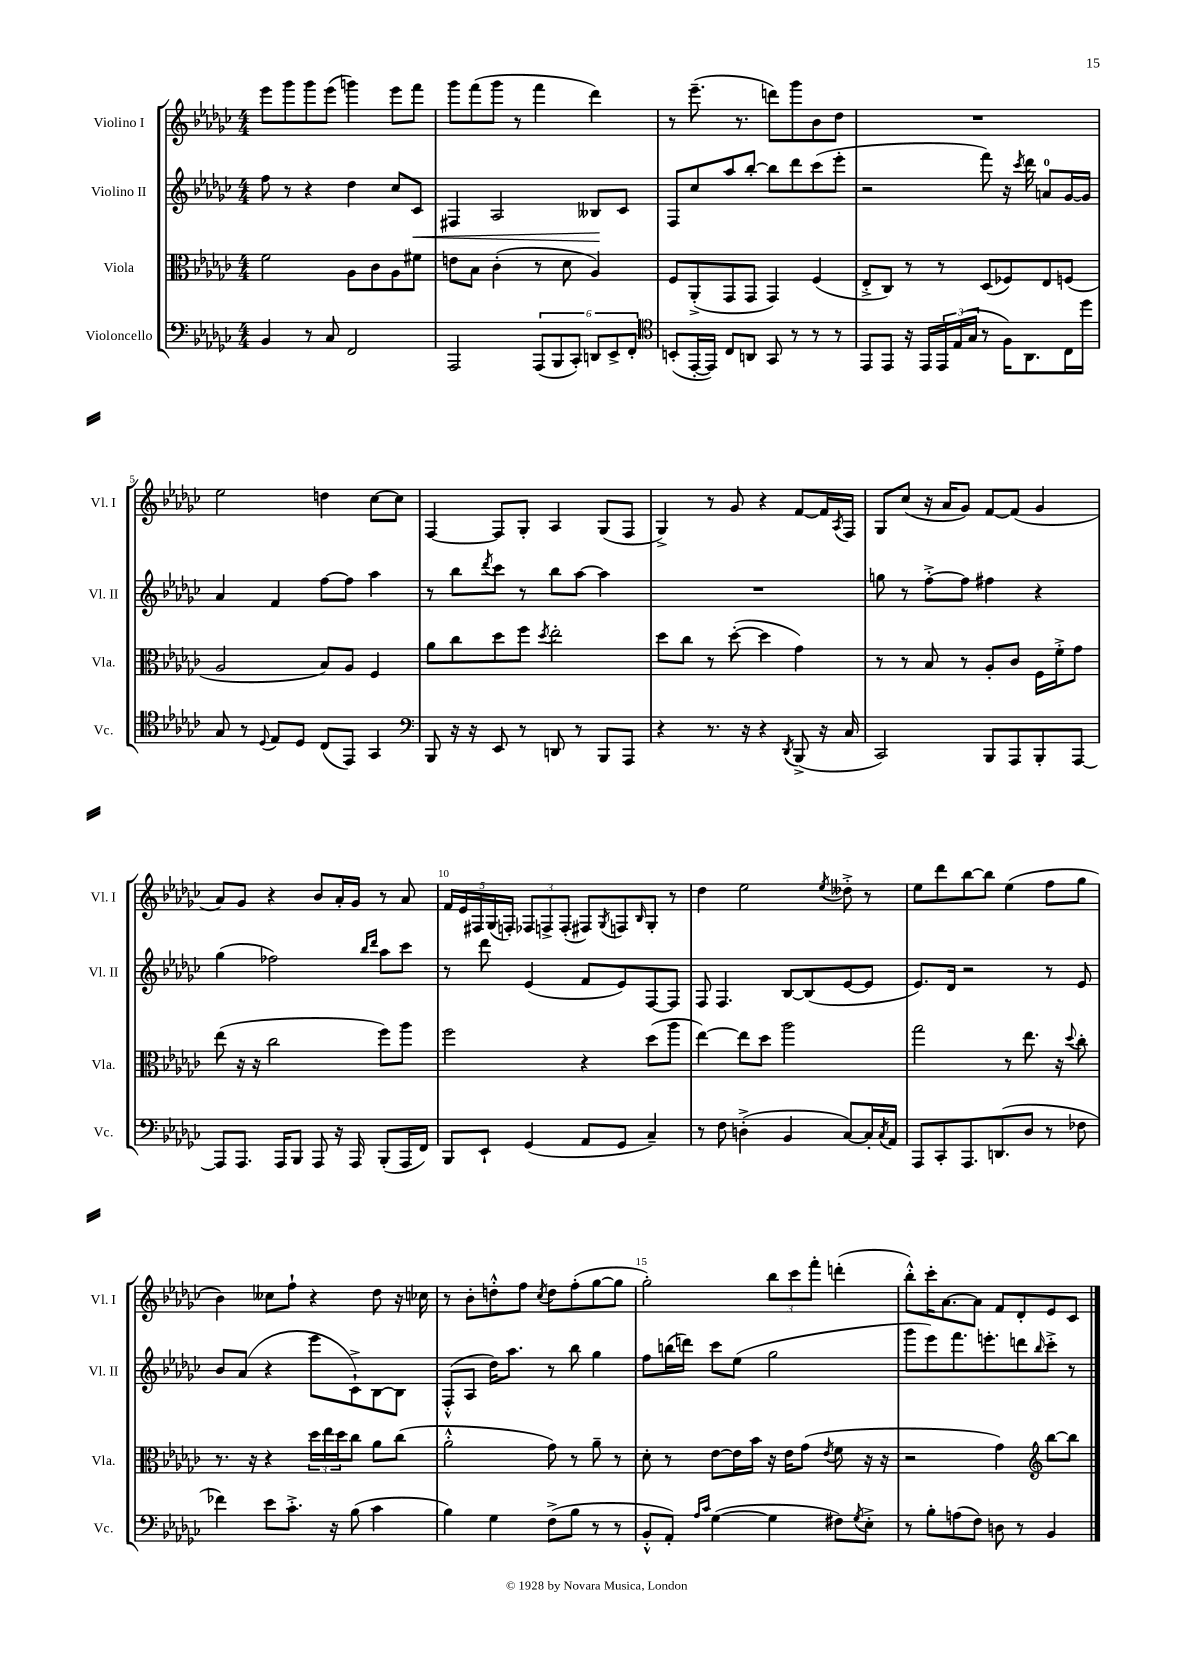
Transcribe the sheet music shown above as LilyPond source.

<<
\new StaffGroup <<
\new Staff = "s0" \with { instrumentName = "Violino I" shortInstrumentName = "Vl. I" } {
    \clef treble \key ges \major \numericTimeSignature \time 4/4
    ees'''8 ges'''8 ges'''8 ees'''8( g'''4) ees'''8 f'''8 |
    ges'''8 f'''8( ges'''8 r8 f'''4 des'''4) |
    r8 ees'''8.--( r8. d'''8) ges'''8 bes'8 des''8 |
    R1 |
    ees''2 d''4 ces''8~ ces''8 |
    f4~ f8 ges8-. aes4 ges8( f8 |
    ges4->) r8 ges'8 r4 f'8~ f'16 \acciaccatura { aes8 } f16 |
    ges8 ces''8( r16 aes'16 ges'8) f'8~ f'8( ges'4 |
    aes'8) ges'8 r4 bes'8 aes'16-. ges'16 r8 aes'8 |
    \tuplet 5/4 { f'16 ees'16 fis16 ges16( f16-.) } \tuplet 3/2 { fes8 f8-> f8-.( } fis8) \acciaccatura { ges8 } f8 \grace { bes16 } ges8-. r8 |
    des''4 ees''2 \acciaccatura { ees''8 } deses''8-.-> r8 |
    ees''8 des'''8 bes''8~ bes''8 ees''4( f''8 ges''8 |
    bes'4) ceses''8 f''8-! r4 des''8 r16 ces''16 |
    r8 bes'8-. d''8-.-^ f''8 \acciaccatura { ces''8 } d''8 f''8-.( ges''8~ ges''8 |
    ges''2-.) \tuplet 3/2 { bes''8 ces'''8 f'''8-. } d'''4-.( |
    bes''8-.-^) ces'''16-. aes'8.~ aes'8 f'8 des'8-. ees'8 ces'8 \bar "|." |
}
\new Staff = "s1" \with { instrumentName = "Violino II" shortInstrumentName = "Vl. II" } {
    \clef treble \key ges \major \numericTimeSignature \time 4/4
    f''8 r8 r4 des''4 ces''8 ces'8\< |
    fis4 aes2 beses8\! ces'8 |
    f8 ces''8 aes''8 bes''8~-. bes''8 des'''8 ces'''8( ees'''8-. |
    r2 f'''8) r16 \acciaccatura { ces'''8 } des'''16 a'8-0 ges'16~ ges'16 |
    aes'4 f'4 f''8~ f''8 aes''4 |
    r8 bes''8 \acciaccatura { des'''8 } ces'''8 r8 bes''8 aes''8~ aes''4 |
    R1 |
    g''8 r8 f''8~-.-> f''8 fis''4 r4 |
    ges''4( fes''2) \grace { bes''16 des'''16 } aes''8 ces'''8 |
    r8 des'''8 ees'4( f'8 ees'8) f8~ f8 |
    f8 f4. bes8~ bes8( ees'8~ ees'8 |
    ees'8.) des'16 r2 r8 ees'8 |
    bes'8 aes'8( r4 ees'''8 ces'8-!->) bes8~ bes8 |
    f8-.-^( aes8 des''16) aes''8. r8 bes''8 ges''4 |
    f''8 b''16( d'''16) ces'''8 ees''8( ges''2 |
    ges'''8 ees'''8) f'''8. e'''8.-. d'''8 \grace { bes''16 } ces'''8-.-> r8 \bar "|." |
}
\new Staff = "s2" \with { instrumentName = "Viola" shortInstrumentName = "Vla." } {
    \clef alto \key ges \major \numericTimeSignature \time 4/4
    f'2 aes8 ces'8 aes8 fis'8 |
    e'8 bes8 ces'4-.( r8 des'8 aes4) |
    f8 aes,8-.->( ges,8 ges,8 ges,4) f4( |
    ees8-.-> ces8) r8 r8 des8( fes8) ees8 f8( |
    aes2 bes8) aes8 f4 |
    aes'8 ces''8 des''8 f''8 \acciaccatura { des''8 } ees''2-. |
    des''8 ces''8 r8 des''8~-.( des''4 ges'4) |
    r8 r8 bes8 r8 aes8-. ces'8 f16 f'16-.-> ges'8 |
    ees''8( r16 r16 ces''2 f''8) aes''8 |
    f''2 r4 des''8( aes''8 |
    ees''4~) ees''8 des''8 aes''2 |
    ges''2 r8 ees''8. r16 \appoggiatura { des''8 } ces''8-. |
    r8. r16 r4 \tuplet 3/2 { des''16 ees''16 des''16 } ces''8 aes'8 ces''8( |
    aes'2-.-^ ges'8) r8 aes'8-- r8 |
    des'8-. r8 ees'8~ ees'16 bes'16 r16 ees'16 ges'8( \acciaccatura { ees'8 } f'8 r16 r16 |
    r2 ges'4) \clef treble bes''8~ bes''8 \bar "|." |
}
\new Staff = "s3" \with { instrumentName = "Violoncello" shortInstrumentName = "Vc." } {
    \clef bass \key ges \major \numericTimeSignature \time 4/4
    bes,4 r8 ces8 f,2 |
    aes,,2 \tuplet 6/4 { aes,,8( bes,,8 ces,8-.) d,8 ees,8-> f,8-. } |
    \clef tenor b,8-.( ees,16~-. ees,16) ces8 a,8 ges,8 r8 r8 r8 |
    ees,8 ees,8 r16 ees,16 \tuplet 3/2 { ees,16 ees16( ges16 } r8 f16) aes,8. ces16 des''16 |
    ges8 r8 \appoggiatura { des8 } ees8 des8 ces8( ees,8) ges,4 |
    \clef bass bes,,8 r16 r16 ees,8 r8 d,8 r8 bes,,8 aes,,8 |
    r4 r8. r16 r4 \acciaccatura { des,8 } bes,,8->( r16 ces16 |
    ces,2) bes,,8 aes,,8 bes,,8-. aes,,8~ |
    aes,,8 aes,,8. aes,,16 bes,,8 aes,,8 r16 aes,,16 bes,,8-.( aes,,16 f,16) |
    bes,,8 ees,8-! ges,4( aes,8 ges,8 ces4--) |
    r8 f8 d4-.->( bes,4 ces8~) ces16-. \acciaccatura { ces8 } aes,16 |
    aes,,8 ces,8-. aes,,8. d,8.( des8 r8 fes8 |
    fes'4) ees'8 ces'8.-.-> r16 bes8( ces'4 |
    bes4) ges4 f8->( bes8 r8 r8 |
    bes,8-.-^ aes,8-.) \grace { aes16 ces'16 } ges4~( ges4 fis8) \acciaccatura { ges8 } ees8-.-> |
    r8 bes8-. a8( f8) d8 r8 bes,4 \bar "|." |
}
>>
>>
\layout { \context { \Score \override BarNumber.break-visibility = ##(#f #t #t) barNumberVisibility = #(every-nth-bar-number-visible 5) } }
